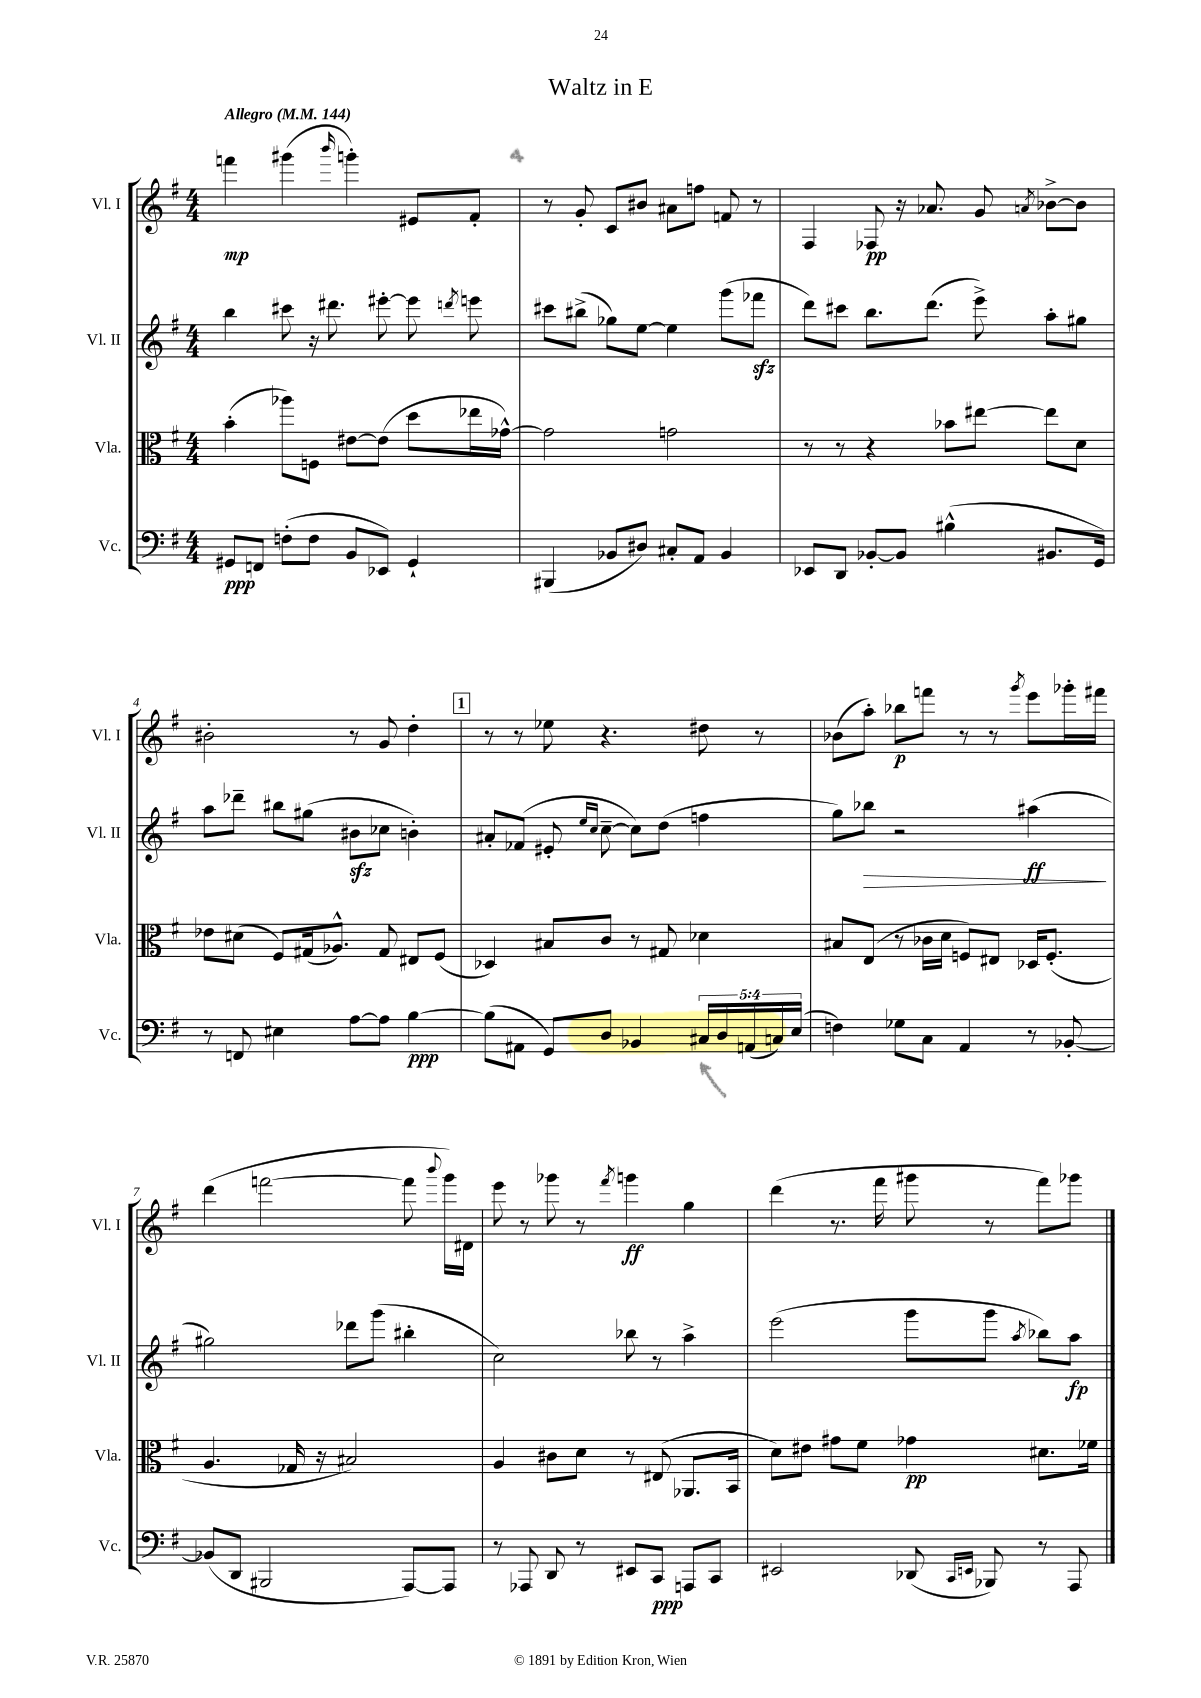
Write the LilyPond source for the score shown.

\header { title = "Waltz in E" }
<<
\new StaffGroup <<
\new Staff = "s0" \with { instrumentName = "Vl. I" shortInstrumentName = "Vl. I" } {
    \clef treble \key g \major \numericTimeSignature \time 4/4 \tempo "Allegro" 4 = 144
    \autoBeamOff f'''4\mp gis'''4( \grace { b'''16 } g'''4-.) eis'8[ fis'8]-. |
    r8 g'8-. c'8[ bis'8] ais'8[ f''8] f'8 r8 |
    fis4 fes8\pp r16 aes'8. g'8 \acciaccatura { a'8 } bes'8[~-> bes'8] |
    bis'2-. r8 g'8 d''4-. |
    \mark \markup { \box "1" } r8 r8 ees''8 r4. dis''8 r8 |
    bes'8[( a''8]-.) bes''8[\p f'''8] r8 r8 \acciaccatura { g'''8 } e'''8[ ges'''16-. fis'''16] |
    d'''4( f'''2~ f'''8 \appoggiatura { b'''8 } g'''16[) dis'16] |
    e'''8 r8 ges'''8 r8 \acciaccatura { fis'''8 } g'''4\ff g''4 |
    d'''4( r8. fis'''16 gis'''8 r8 fis'''8[) ges'''8] \bar "|." |
}
\new Staff = "s1" \with { instrumentName = "Vl. II" shortInstrumentName = "Vl. II" } {
    \clef treble \key g \major \numericTimeSignature \time 4/4
    \autoBeamOff b''4 cis'''8 r16 dis'''8. eis'''8~-. eis'''8 \acciaccatura { d'''8 } e'''8 |
    cis'''8[ bis''8]->( ges''8[) e''8]~ e''4 g'''8[( fes'''8]\sfz |
    d'''8[) cis'''8] b''8.[ d'''8.]( e'''8->) a''8[-. gis''8] |
    a''8[ des'''8]-- bis''8[ gis''8]( bis'8[\sfz ces''8] b'4-.) |
    \mark \markup { \box "1" } ais'8[-. fes'8]( eis'8-. \grace { e''16[ c''16] } c''8~-- c''8[) d''8]( f''4 |
    g''8[) bes''8]\> r2 ais''4\ff\!( |
    gis''2) des'''8[ g'''8]( bis''4-. |
    c''2) bes''8 r8 a''4-> |
    e'''2( g'''8[ g'''8] \acciaccatura { a''8 } bes''8[) a''8]\fp \bar "|." |
}
\new Staff = "s2" \with { instrumentName = "Vla." shortInstrumentName = "Vla." } {
    \clef alto \key g \major \numericTimeSignature \time 4/4
    \autoBeamOff b'4-.( aes''8[) f8] eis'8[~ eis'8]( d''8[ ees''16 ges'16]~-^) |
    ges'2 g'2 |
    r8 r8 r4 bes'8[ eis''8]~ eis''8[ d'8] |
    ees'8[ dis'8]( fis8[) gis16( aes8.]-^) gis8 eis8[ fis8]( |
    \mark \markup { \box "1" } des4) bis8[ c'8] r8 gis8 des'4 |
    bis8[ e8]( r8 ces'16[ d'16] f8[) eis8] des16[ f8.]-.( |
    a4. ges16 r16 bis2) |
    a4 cis'8[ d'8] r8 eis8( aes,8.[ b,16] |
    d'8[) eis'8] gis'8[ fis'8] ges'4\pp dis'8.[ fes'16] \bar "|." |
}
\new Staff = "s3" \with { instrumentName = "Vc." shortInstrumentName = "Vc." } {
    \clef bass \key g \major \numericTimeSignature \time 4/4 \override Staff.TupletNumber.text = #tuplet-number::calc-fraction-text
    \autoBeamOff gis,8[\ppp f,8] f8[-.( f8] b,8[ ees,8]) gis,4-! |
    bis,,4( bes,8[ dis8]) cis8[-. a,8] bes,4 |
    ees,8[ d,8] bes,8[~-. bes,8] bis4-^( bis,8.[ g,16]) |
    r8 f,8 eis4 a8[~ a8] b4~\ppp |
    \mark \markup { \box "1" } b8[( ais,8] g,8[) d8] bes,4 \tuplet 5/4 { cis16[ d16 a,16( c16) e16]( } |
    f4) ges8[ c8] a,4 r8 bes,8~-. |
    bes,8[( d,8] bis,,2 a,,8[~) a,,8] |
    r8 aes,,8 d,8 r8 eis,8[ c,8]\ppp a,,8[ c,8] |
    eis,2 des,8( \grace { c,16[ e,16] } bes,,8) r8 a,,8 \bar "|." |
}
>>
>>
